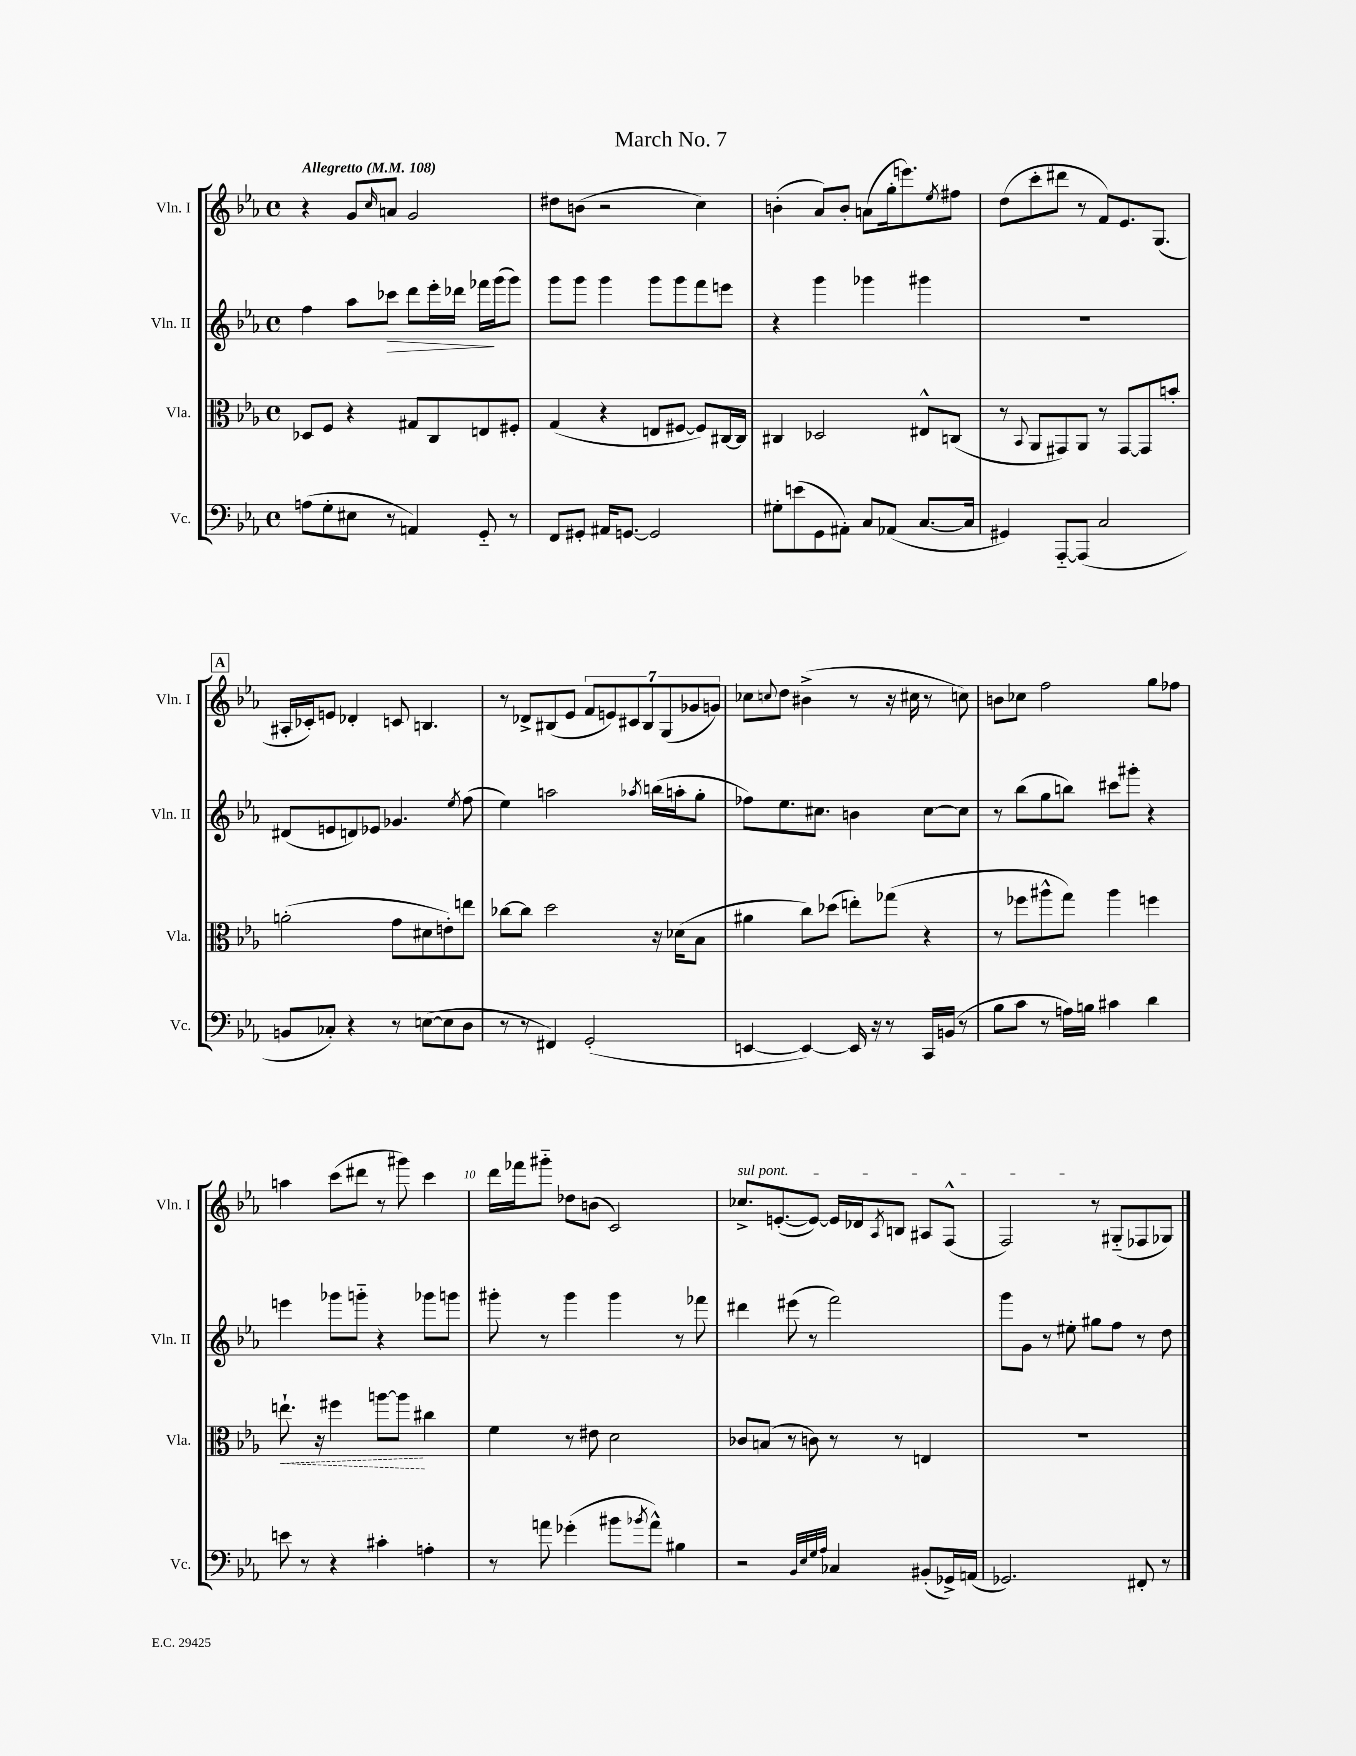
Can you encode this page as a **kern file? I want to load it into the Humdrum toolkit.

**kern	**kern	**dynam	**kern	**dynam	**kern
*part4	*part3	*part3	*part2	*part2	*part1
*staff4	*staff3	*staff3	*staff2	*staff2	*staff1
*I"Vc.	*I"Vla.	*	*I"Vln. II	*	*I"Vln. I
*I'Vc.	*I'Vla.	*	*I'Vln. II	*	*I'Vln. I
*clefF4	*clefC3	*	*clefG2	*	*clefG2
*k[b-e-a-]	*k[b-e-a-]	*	*k[b-e-a-]	*	*k[b-e-a-]
*M4/4	*M4/4	*	*M4/4	*	*M4/4
*met(c)	*met(c)	*	*met(c)	*	*met(c)
*MM108	*MM108	*	*MM108	*	*MM108
=1	=1	=1	=1	=1	=1
!	!	!	!	!	!LO:TX:a:B:t=Allegretto
(8An\L	8D-X/L	.	4ff\	.	4r
8G'\	8F/J	.	.	.	.
8E#X\J	4r	.	8aa-\L	.	8g/L
.	.	.	.	.	16qqcc/
!	!	!	!	!LO:HP:b	!
8r	.	.	8ccc-X\J	>	8an/J
4AAn/)	8G#X/L	.	8ddd\L	.	2g/
.	8C/	.	16eee-'\L	.	.
.	.	.	16ddd-X\JJ	.	.
8GG/	8En/	.	16fff-X\LL	.	.
.	.	.	(16ggg\J	]	.
8r	8F#X'/J	.	8ggg\J)	.	.
=2	=2	=2	=2	=2	=2
8FF/L	(4G/	.	8ggg\L	.	8dd#X\L
8GG#X'/J	.	.	8ggg\J	.	(8bn\J
16AA#X/KL	4r	.	4ggg\	.	2r
[8.GGn/J	.	.	.	.	.
2GG/]	8En/L	.	8ggg\L	.	.
.	[8F#X/J	.	8ggg\	.	.
.	8F#/L])	.	8fff\	.	4cc\)
.	[16C#X/L	.	8eeen\J	.	.
.	16C#/JJ]	.	.	.	.
=3	=3	=3	=3	=3	=3
8G#X'\L	4C#X/	.	4r	.	(4bn'\
(8en\	.	.	.	.	.
8GG\	2D-X/	.	4ggg\	.	8a-/L)
8AA#X'\J)	.	.	.	.	8b'/J
8C/L	.	.	4ggg-X\	.	(8an\L
(8AA-X/J	.	.	.	.	16gg'\k
.	.	.	.	.	8.eeen\)
[8.C/L	8E#X^^/L	.	4ggg#X\	.	.
.	.	.	.	.	8qee-/
.	(8Cn/J	.	.	.	8ff#X\J
16C/Jk]	.	.	.	.	.
=4	=4	=4	=4	=4	=4
4GG#X/)	8r	.	1r	.	(8dd\L
.	8qqBB-/	.	.	.	.
.	8AA-/L	.	.	.	8ccc'\
[8AAA-/L	8GG#X/)	.	.	.	8ddd#X\J
(8AAA-/J]	8AA-/J	.	.	.	8r
2C/	8r	.	.	.	8f/L)
.	[8GG#/L	.	.	.	8.e-/
.	8GG#/]	.	.	.	.
.	.	.	.	.	(8.G/J
.	8bn'/J	.	.	.	.
!!LO:LB:g=z
!!LO:REH:place=s1:t=A
=5	=5	=5	=5	=5	=5
8BBn/L	(2an'\	.	(8d#X/L	.	16A#X'/LL
.	.	.	.	.	16c-X'/J)
8C-X'/J)	.	.	8en/	.	8en/J
4r	.	.	8dn/)	.	4d-X'/
.	.	.	8e-X/J	.	.
8r	8g\L	.	4.g-X/	.	8cn/
([8En\L	8d#X\	.	.	.	4.Bn/
8E\]	8en'\)	.	.	.	.
.	.	.	8qee-/	.	.
8D\J	8een\J	.	(8ff\	.	.
=6	=6	=6	=6	=6	=6
8r	[8cc-X\L	.	4ee-\)	.	8r
8r	8cc-\J]	.	.	.	8d-X^/L
4FF#X/)	2dd\	.	2aan\	.	(8B#X/
.	.	.	.	.	8e-/J
(2GG'/	.	.	.	.	14f/L
.	.	.	.	.	14en/)
.	.	.	.	.	14c#X/
.	.	.	.	.	14B#/
.	.	.	8qaa-X/	.	.
.	16r	.	(16bbn\LL	.	.
.	.	.	.	.	(14G/
.	(16d-X\KL	.	16aan'\J	.	.
.	.	.	.	.	14g-X/
.	8B-\J	.	8gg'\J	.	.
.	.	.	.	.	14gn/J)
=7	=7	=7	=7	=7	=7
[4EEn/	4a#X\	.	8ff-X\L)	.	8cc-X\L
.	.	.	.	.	8qqccn/
.	.	.	8.ee-\	.	8dd\J
4EE/_)	8cc\L)	.	.	.	(4b#X^\
.	.	.	8.cc#X\J	.	.
.	(8dd-X\J	.	.	.	.
16EE/]	8een'\L)	.	4bn\	.	8r
16r	.	.	.	.	.
8r	(8gg-X\J	.	.	.	16r
.	.	.	.	.	16cc#X\
16CC/LL	4r	.	[8cc#\L	.	8r
(16BBn/JJ	.	.	.	.	.
8r	.	.	8cc#\J]	.	8ccn\)
=8	=8	=8	=8	=8	=8
8B-\L	8r	.	8r	.	8bn\L
8c\J	8ff-X\L	.	(8bb-\L	.	8cc-X\J
8r	8aa#X^^\	.	8gg\	.	2ff\
16An\LL)	8gg\J)	.	8bbn\J)	.	.
16Bn\JJ	.	.	.	.	.
4c#X\	4aa#\	.	8ccc#X\L	.	.
.	.	.	8ggg#X'\J	.	.
4d\	4ffn\	.	4r	.	8gg\L
.	.	.	.	.	8ff-X\J
!!LO:LB:g=z
=9	=9	=9	=9	=9	=9
!	!	!LO:HP:b	!	!	!
8en\	8.een`\	<	4eeen\	.	4aan\
8r	.	.	.	.	.
.	16r	.	.	.	.
4r	4ff#X\	.	8ggg-X\L	.	(8ccc\L
.	.	.	8gggn\J	.	8ddd#X\J
4c#X'\	[8aan\L	.	4r	.	8r
.	8aa\J]	.	.	.	8ggg#X\)
4An'\	4cc#X\	[	8ggg-X\L	.	4ccc\
.	.	.	8gggn\J	.	.
=10	=10	=10	=10	=10	=10
8r	4f\	.	8ggg#X'\	.	16ddd\LL
.	.	.	.	.	16fff-X\J
8an\	.	.	8r	.	8ggg#X\J
(4g-X'\	8r	.	4ggg#\	.	8dd-X\L
.	8e#X\	.	.	.	(8bn\J
8b#X\L	2d\	.	4ggg#\	.	2c/)
8qb-X/	.	.	.	.	.
8a^^\J)	.	.	.	.	.
4B#X\	.	.	8r	.	.
.	.	.	8fff-X\	.	.
=11	=11	=11	=11	=11	=11
!	!	!	!	!	!LO:TX:a:i:t=sul pont.
2r	8c-X/L	.	4ddd#X\	.	8.cc-X^/L
.	(8Bn/J	.	.	.	.
.	.	.	.	.	([8.en'/
.	8r	.	(8eee#X\	.	.
.	8cn\)	.	8r	.	8e/J_)
32qqBB-/LLL	.	.	.	.	.
32qqE-/	.	.	.	.	.
32qqG/	.	.	.	.	.
32qqA-/JJJ	.	.	.	.	.
4C-X/	8r	.	2fff\)	.	16e/LL]
.	.	.	.	.	16d-X/J
.	.	.	.	.	8qA-/
.	8r	.	.	.	8Bn/J
(8BB#X'/L	4En/	.	.	.	8A#X/L
16GG-X^/L)	.	.	.	.	(8F^^/J
(16AAn/JJ	.	.	.	.	.
=12	=12	=12	=12	=12	=12
2.GG-X/)	1r	.	8ggg\L	.	2F/)
.	.	.	8g\J	.	.
.	.	.	8r	.	.
.	.	.	8ee#X'\	.	.
.	.	.	8gg#X\L	.	8r
.	.	.	8ff\J	.	(8G#X/L
8FF#X'/	.	.	8r	.	8F-X/
8r	.	.	8dd\	.	8G-X/J)
==	==	==	==	==	==
*-	*-	*-	*-	*-	*-
